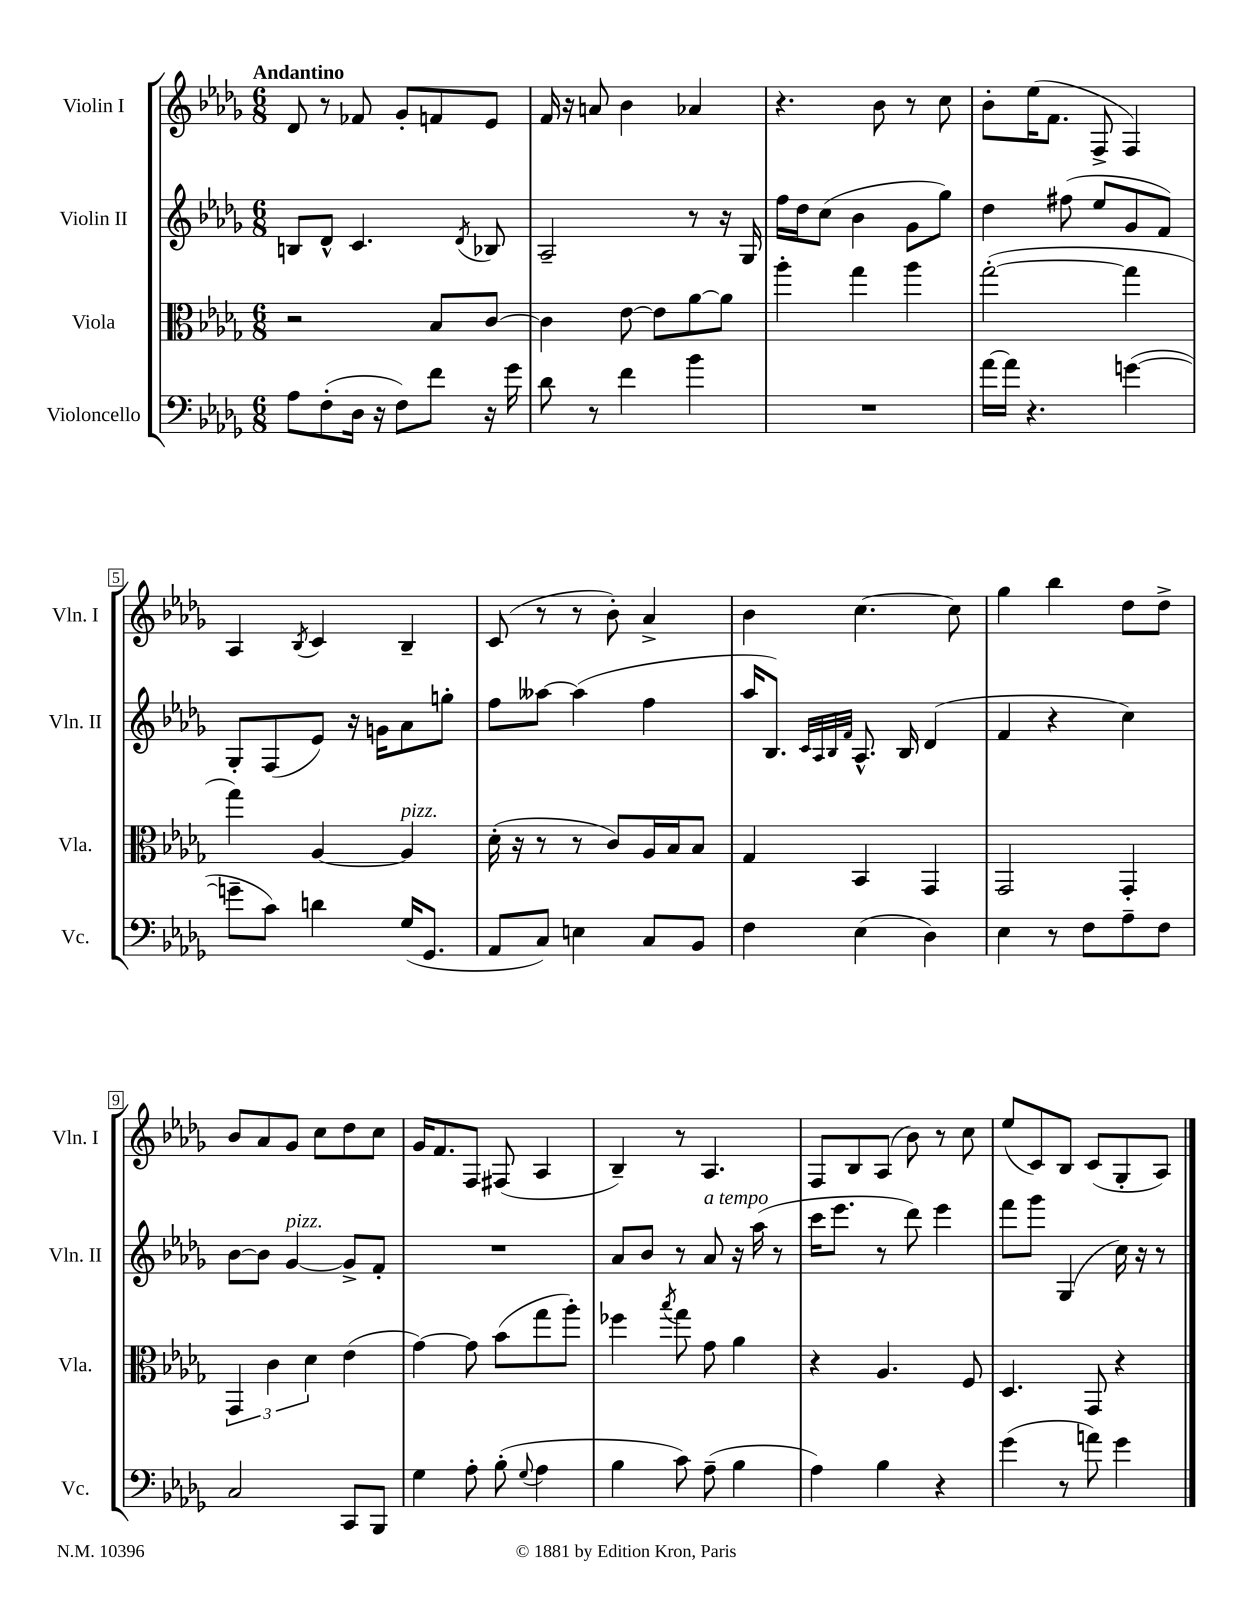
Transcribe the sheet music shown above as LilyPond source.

<<
\new StaffGroup <<
\new Staff = "s0" \with { instrumentName = "Violin I" shortInstrumentName = "Vln. I" } {
    \clef treble \key des \major \numericTimeSignature \time 6/8 \tempo "Andantino"
    des'8 r8 fes'8 ges'8-. f'8 ees'8 |
    f'16 r16 a'8 bes'4 aes'4 |
    r4. bes'8 r8 c''8 |
    bes'8-. ees''16( f'8. f8-> f4) |
    aes4 \acciaccatura { bes8 } c'4 bes4-- |
    c'8( r8 r8 bes'8-.) aes'4-> |
    bes'4 c''4.~ c''8 |
    ges''4 bes''4 des''8 des''8-> |
    bes'8 aes'8 ges'8 c''8 des''8 c''8 |
    ges'16 f'8. f8 fis8( aes4 |
    bes4--) r8 aes4. |
    f8 bes8 aes8( bes'8) r8 c''8 |
    ees''8( c'8) bes8 c'8( ges8-. aes8) \bar "|." |
}
\new Staff = "s1" \with { instrumentName = "Violin II" shortInstrumentName = "Vln. II" } {
    \clef treble \key des \major \numericTimeSignature \time 6/8
    b8 des'8-^ c'4. \acciaccatura { des'8 } bes8 |
    aes2-- r8 r16 ges16 |
    f''16 des''16 c''8( bes'4 ges'8 ges''8) |
    des''4 fis''8( ees''8 ges'8 f'8) |
    ges8-. f8( ees'8) r16 g'16 aes'8 g''8-. |
    f''8 aeses''8~ aeses''4( f''4 |
    aes''16 bes8.) \grace { c'32 aes32 bes32 f'32 } aes8.-^ bes16 des'4( |
    f'4 r4 c''4) |
    bes'8~ bes'8 ges'4~^\markup { \italic "pizz." } ges'8-> f'8-. |
    R2. |
    aes'8 bes'8 r8 aes'8^\markup { \italic "a tempo" } r16 aes''16( r8 |
    c'''16 ees'''8. r8 des'''8) ees'''4 |
    f'''8 ges'''8 ges4( c''16) r16 r8 \bar "|." |
}
\new Staff = "s2" \with { instrumentName = "Viola" shortInstrumentName = "Vla." } {
    \clef alto \key des \major \numericTimeSignature \time 6/8
    r2 bes8 c'8~ |
    c'4 ees'8~ ees'8 aes'8~ aes'8 |
    aes''4-. ges''4 aes''4 |
    ges''2~-.( ges''4 |
    ges''4) aes4~ aes4^\markup { \italic "pizz." } |
    des'16-.( r16 r8 r8 c'8) aes16 bes16 bes8 |
    ges4 bes,4 ges,4 |
    ges,2 ges,4-. |
    \tuplet 3/2 { ges,4 c'4 des'4 } ees'4( |
    ges'4~) ges'8 bes'8( ges''8 aes''8-.) |
    fes''4 \acciaccatura { bes''8 } ges''8 ges'8 aes'4 |
    r4 aes4. f8 |
    des4. ges,8 r4 \bar "|." |
}
\new Staff = "s3" \with { instrumentName = "Violoncello" shortInstrumentName = "Vc." } {
    \clef bass \key des \major \numericTimeSignature \time 6/8
    aes8 f8-.( des16 r16 f8) f'8 r16 ges'16 |
    des'8 r8 f'4 bes'4 |
    R2. |
    aes'16~ aes'16 r4. g'4~( |
    g'8-- c'8) d'4 ges16( ges,8. |
    aes,8 c8) e4 c8 bes,8 |
    f4 ees4( des4) |
    ees4 r8 f8 aes8-- f8 |
    c2 c,8 bes,,8 |
    ges4 aes8-. bes8-.( \appoggiatura { ges8 } aes4 |
    bes4 c'8) aes8--( bes4 |
    aes4) bes4 r4 |
    ges'4( r8 a'8) ges'4 \bar "|." |
}
>>
>>
\layout { \context { \Score \override BarNumber.stencil = #(make-stencil-boxer 0.1 0.3 ly:text-interface::print) } }
